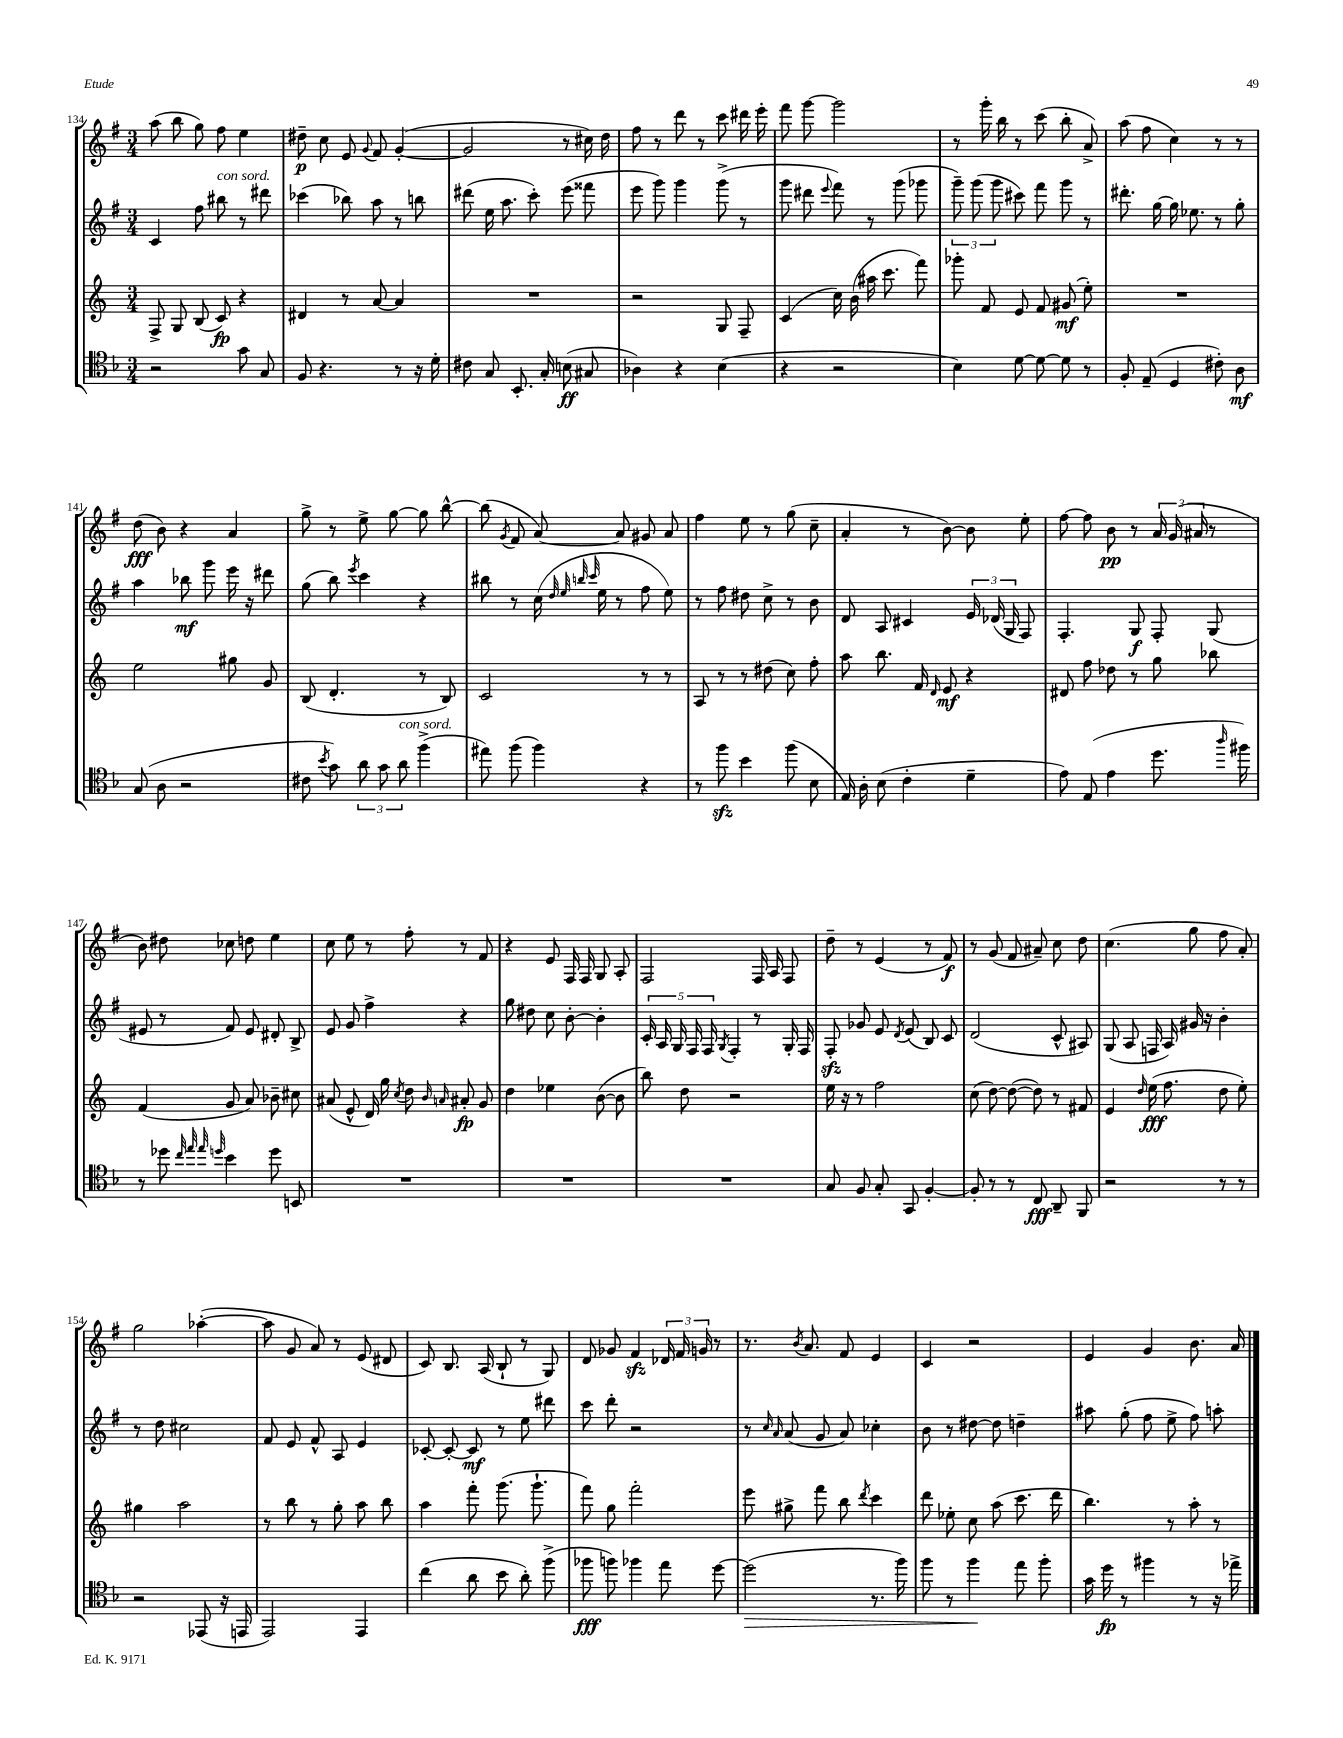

**kern	**kern	**kern	**kern
*staff4	*staff3	*staff2	*staff1
*clefC4	*clefG2	*clefG2	*clefG2
*k[b-]	*k[]	*k[f#]	*k[f#]
*M3/4	*M3/4	*M3/4	*M3/4
2r	8F^	4c	(8aa
.	8G	.	8bb
.	(8B	8ff#	8gg)
.	8c)	8bb#	8ff#
8g	4r	8r	4ee
8G	.	8ddd#	.
=	=	=	=
8F	4d#	(4ccc-	8dd#~
4.r	.	.	8cc
.	8r	8bb-)	8e
.	.	.	8qqg
.	[8a	8aa	8f#
8r	4a]	8r	([4g'
16r	.	8bb	.
16d'	.	.	.
=	=	=	=
8c#	2.r	(8ddd#	2g]
8G	.	16ee	.
.	.	8.aa	.
8.BB-'	.	.	.
.	.	8ccc')	.
16G'	.	.	.
(8B	.	(8eee	8r
8G#	.	8fff##	16cc#)
.	.	.	16dd
=	=	=	=
4A-)	2r	8eee	8ff#
.	.	8ggg)	8r
4r	.	4ggg	8ddd
.	.	.	8r
(4B-	8G	(8ggg^	8ccc
.	8F~	8r	16ddd#
.	.	.	16eee'
=	=	=	=
4r	(4c	8ggg	8fff#
.	.	8ddd#	[8ggg
.	.	8qqeee	.
2r	16cc)	8fff#)	2ggg]
.	(16b	.	.
.	16aa#	8r	.
.	8.ccc	.	.
.	.	(8ggg	.
.	8fff)	8ggg-	.
=	=	=	=
4B-)	8ggg-'	12ggg~)	8r
.	.	(12ggg	.
.	8f	.	16ggg'
.	.	12ggg	.
.	.	.	16bb
[8d	8e	8ccc#)	8r
8d_	8f	8fff#	(8ccc
8d]	(8g#	8ggg	8bb'
8r	8ee')	8r	8a^)
=	=	=	=
8F'	2.r	8.ddd#'	(8aa
(8E~	.	.	8ff#
.	.	[16gg	.
4D	.	16gg]	4cc)
.	.	8.ee-	.
8c#')	.	8r	8r
8A	.	8gg'	8r
=	=	=	=
(8G	2ee	4aa	(8dd
8A	.	.	8b)
2r	.	8bb-	4r
.	.	8ggg	.
.	8gg#	16eee	4a
.	.	16r	.
.	8g	8ddd#	.
=	=	=	=
8c#	(8B	(8gg	8gg^
8qb-	.	.	.
8g)	4.d'	8bb)	8r
.	.	8qeee	.
12a	.	4ccc	8ee^
12g	.	.	.
.	.	.	[8gg
12a	.	.	.
(4ff^	8r	4r	8gg]
.	8B)	.	[8bb^^
=	=	=	=
8ee#)	2c	8bb#	(8bb]
.	.	.	8qg
(8ff	.	8r	8f#
4ff)	.	(16cc	[8a)
.	.	32qqdd	.
.	.	32qqee	.
.	.	32qqbb	.
.	.	32qqccc	.
.	.	16ee	.
.	.	8r	8a]
4r	8r	8ff#	8g#
.	8r	8ee)	8a
=	=	=	=
8r	8A	8r	4ff#
8ff	8r	8ff#	.
4b-	8r	8dd#	8ee
.	(8dd#	8cc^	8r
(8ff	8cc)	8r	(8gg
8B-	8ff'	8b	8cc~
=	=	=	=
16E)	8aa	8d	4a'
16A'	.	.	.
(8B-	8.bb	8A	.
4c'	.	4c#	8r
.	16f	.	.
.	16qqd	.	.
.	8e	.	[8b)
4d~	4r	24e	8b]
.	.	(24d-	.
.	.	24G	.
.	.	8F#)	8ee'
=	=	=	=
8e)	8d#	4.F#'	[8ff#
(8E	8ff	.	8ff#]
4e	8dd-	.	8b
.	8r	8G	8r
8.dd	8gg	8F#'	24a
.	.	.	(24g
.	.	.	24a#
.	8bb-	(8G	8r
16qqaa	.	.	.
16ff#)	.	.	.
=	=	=	=
8r	(4f	8e#	8b)
8dd-	.	8r	8dd#
32qqcc	.	.	.
32qqee	.	.	.
32qqee	.	.	.
32qqdd	.	.	.
4b-	8g	8f#)	8cc-
.	8a)	8e#	8dd
8dd	8b-~	8d#'	4ee
8BB	8cc#	8B^	.
=	=	=	=
2.r	(8a#	8e	8cc
.	8e^^	8g	8ee
.	16d)	4ff#^	8r
.	16gg	.	.
.	8qcc	.	.
.	8dd	.	8ff#'
.	16qqb	.	.
.	16qqa	.	.
.	8a#'	4r	8r
.	8g	.	8f#
=	=	=	=
2.r	4dd	8gg	4r
.	.	8dd#	.
.	4ee-	8cc	8e
.	.	[8b'	16F#
.	.	.	16F#
.	([8b	4b']	8G
.	8b]	.	8A'
=	=	=	=
2.r	8bb)	20c'	2F#
.	.	20A	.
.	.	20G	.
.	8dd	.	.
.	.	20F#	.
.	.	20F#	.
.	.	8qG	.
.	2r	4F#'	.
.	.	8r	16F#
.	.	.	16A
.	.	16G'	8F#
.	.	16F#	.
=	=	=	=
8G	16ee	8F#'	8dd~
.	16r	.	.
8F	8r	8g-	8r
8G'	2ff	8e	(4e
.	.	8qd	.
8GG	.	(8e	.
[4F'	.	8B)	8r
.	.	8c	8f#)
=	=	=	=
8F']	(8cc	(2d	8r
8r	[8dd)	.	(8g
8r	(8dd_	.	8f#
8C	8dd])	.	8a#~)
8AA~	8r	8c^^	8cc
8FF	8f#	8A#)	8dd
=	=	=	=
2r	4e	(8G	(4.cc
.	.	8A	.
.	16qqdd	.	.
.	(16ee	16F	.
.	8.ff	16A)	.
.	.	16g#	8gg
.	.	16r	.
8r	8dd	4b'	8ff#
8r	8ee')	.	8a')
=	=	=	=
2r	4gg#	8r	2gg
.	.	8dd	.
.	2aa	2cc#	.
(8EE-	.	.	([4aa-'
16r	.	.	.
16EE	.	.	.
=	=	=	=
2EE)	8r	8f#	8aa-]
.	8bb	8e	8g
.	8r	8f#^^	8a)
.	8gg'	8A	8r
4EE	8aa	4e	(8e
.	8bb	.	8d#
=	=	=	=
(4cc	4aa	[8c-'	8c)
.	.	8c-'_	8.B
8a	8fff'	8c-]	.
.	.	.	(16A
8b-	(8.ggg	8r	8B`
8a')	.	8ee	8r
.	8.ggg`	.	.
(8ff^	.	8ddd#	8G)
=	=	=	=
8ff-	8fff)	8ccc	8d
8ff)	8gg	8ddd'	8g-
4ff-	2fff'	2r	4f#
8ee	.	.	24d-
.	.	.	24f#
.	.	.	24g
[8dd	.	.	8r
=	=	=	=
(2dd]	8eee	8r	8.r
.	.	16qqcc	.
.	.	16qqa	.
.	8gg#^	(8a	.
.	.	.	8qb
.	.	.	8.a
.	8fff	8g	.
.	8bb	8a)	8f#
.	8qddd	.	.
8.r	4ccc	4cc-'	4e
16ff)	.	.	.
=	=	=	=
8ff	8ddd	8b	4c
8r	8ee-'	8r	.
4ff	8cc	[8dd#	2r
.	(8aa	8dd#]	.
8ee	8.ccc	4dd~	.
8ff'	.	.	.
.	16ddd	.	.
=	=	=	=
16g	4.bb)	8aa#	4e
16dd	.	.	.
8r	.	(8gg'	.
4ff#	.	8ff#	4g
.	8r	8ee^	.
8r	8aa'	8ff#)	8.b
16r	8r	8aa'	.
16ee-^	.	.	16a
==	==	==	==
*-	*-	*-	*-
